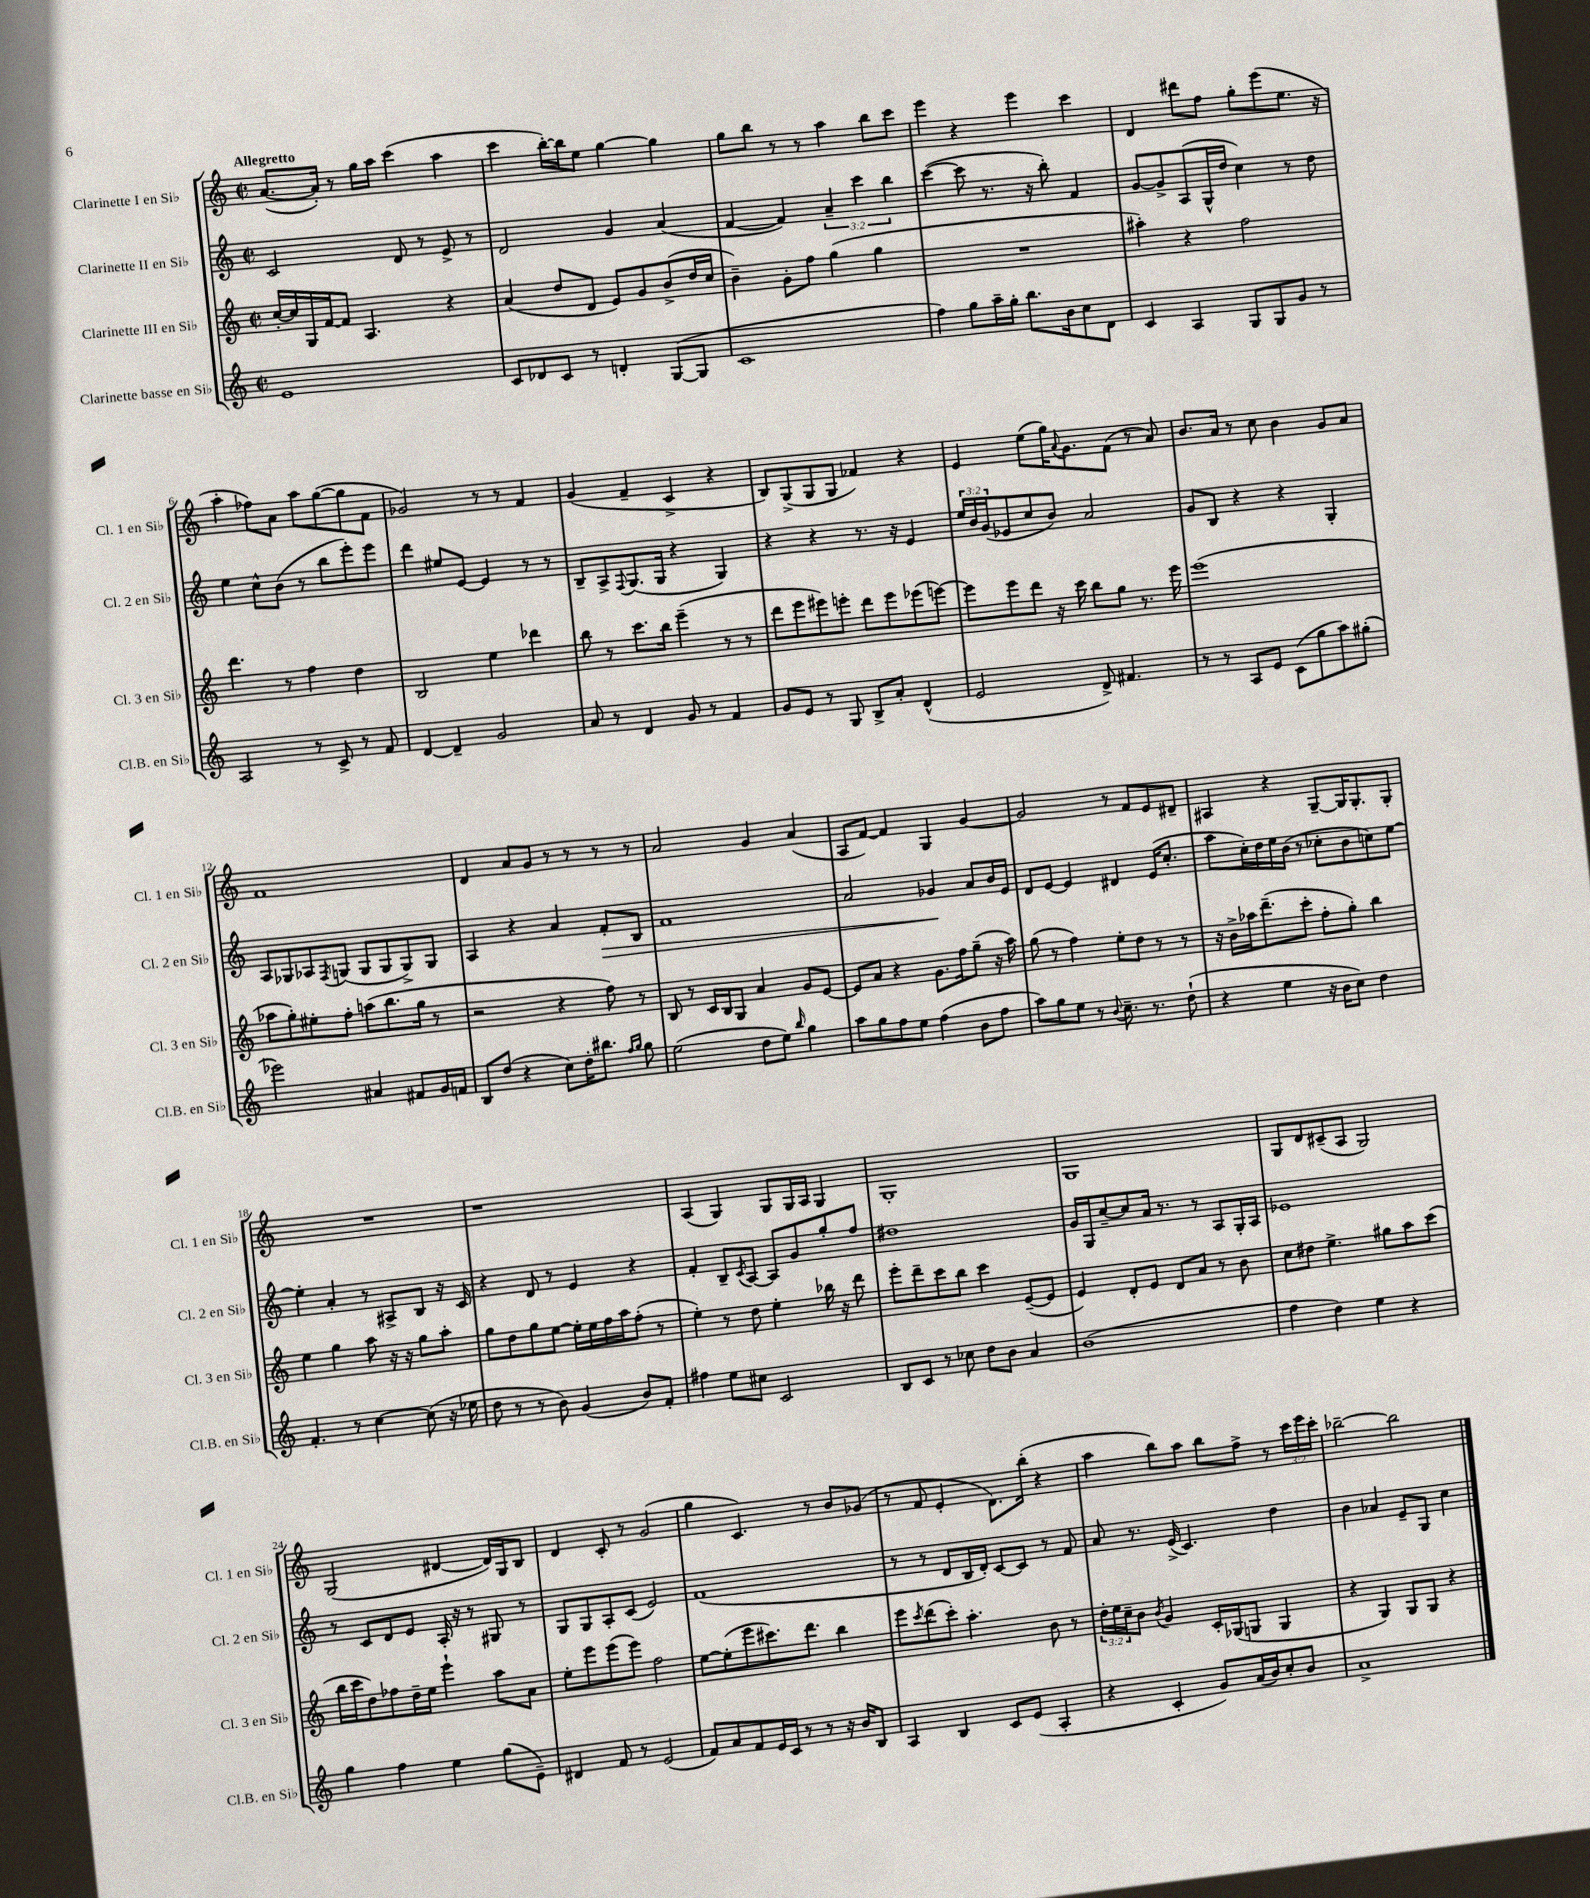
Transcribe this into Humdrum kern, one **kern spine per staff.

**kern	**kern	**kern	**dynam	**kern
*part4	*part3	*part2	*part2	*part1
*staff4	*staff3	*staff2	*staff2	*staff1
*I"Clarinette basse en Si♭	*I"Clarinette III en Si♭	*I"Clarinette II en Si♭	*	*I"Clarinette I en Si♭
*I'Cl.B. en Si♭	*I'Cl. 3 en Si♭	*I'Cl. 2 en Si♭	*	*I'Cl. 1 en Si♭
*clefG2	*clefG2	*clefG2	*	*clefG2
*k[]	*k[]	*k[]	*	*k[]
*M2/2	*M2/2	*M2/2	*	*M2/2
*met(c|)	*met(c|)	*met(c|)	*	*met(c|)
=1	=1	=1	=1	=1
!	!	!	!	!LO:TX:a:B:t=Allegretto
1e	[16cc'/LL	2c/	.	([8.a/L
.	16cc/]	.	.	.
.	16G/	.	.	.
.	[16f/J	.	.	16a'/Jk])
.	8f/J]	.	.	8r
.	4.A/	.	.	16gg\LL
.	.	.	.	16aa\JJ
.	.	8d/	.	(4ccc\
.	.	8r	.	.
.	4r	8e^/	.	4aa\
.	.	8r	.	.
=2	=2	=2	=2	=2
8c/L	(4a/	2d/	.	4ccc\
8d-X/	.	.	.	.
8c/J	8dd/L	.	.	[16bb'\LL)
.	.	.	.	16bb\J]
8r	8d/J	.	.	8ee\J
4dn'/	8e/L)	4g/	.	[4gg\
.	8g/	.	.	.
([8G/L	(8b^/	(4a/	.	4gg\]
8G/J]	16dd/L	.	.	.
.	16cc/JJ	.	.	.
=3	=3	=3	=3	=3
1c	4b~\)	[4f/	.	8gg\L
.	.	.	.	8bb\J
.	8g'\L	4f/])	.	8r
.	8ff\J	.	.	8r
.	(4gg\	6a~/	.	4aa\
.	.	6ccc\	.	.
.	4gg\	.	.	8bb\L
.	.	6bb\	.	.
.	.	.	.	8ccc\J
=4	=4	=4	=4	=4
4ff\)	1r	([4ccc\	.	4eee\
8gg\L	.	8ccc\]	.	4r
16aa~\L	.	8.r	.	.
16gg'\JJ	.	.	.	.
8.bb\L	.	.	.	4eee\
.	.	16r	.	.
.	.	8bb'\)	.	.
16b\k	.	.	.	.
8cc\	.	4f/	.	4ccc\
8d\J	.	.	.	.
=5	=5	=5	=5	=5
4c/	4aa#X'\)	[8g/L	.	4d/
.	.	8g^/]	.	.
4A/	4r	(8A/	.	8ddd#X\L
.	.	16G^^/L	.	8ff\J
.	.	16dd/JJ	.	.
8G/L	2ff\	4cc\)	.	8gg'\L
8G/	.	.	.	(8eee\
8g/J	.	8r	.	8.ee\J
8r	.	8dd\	.	.
.	.	.	.	16r
!!LO:LB:g=z
=6	=6	=6	=6	=6
2A/	4.ddd\	4ee\	.	4aa'\
.	.	8cc^^\L	.	8ff-X\L)
.	8r	(8b\J	.	8a\J
8r	4ff\	8r	.	8aa\L
8c^/	.	8bb\L	.	([8gg\
8r	4dd\	8eee'\)	.	8gg\]
8f/	.	8eee\J	.	8f\J
=7	=7	=7	=7	=7
[4d/	2B/	4ddd\	.	2g-X/)
4d~/]	.	8ee#X/L	.	.
.	.	[8e/J	.	.
2g/	4ee\	4e/]	.	8r
.	.	.	.	8r
.	4ddd-X\	8r	.	4f/
.	.	8r	.	.
=8	=8	=8	=8	=8
8a/	8bb\	8B~/L	.	(4g/
8r	8r	8A^/	.	.
.	.	8qqF/	.	.
4d/	8.ccc\L	(8.G/	.	4f~/
.	16bb\Jk	16G/Jk	.	.
8g/	(4eee~\	4r	.	4c^/
8r	.	.	.	.
4f/	8r	4G/)	.	4r
.	8r	.	.	.
=9	=9	=9	=9	=9
8g/L	8ddd\L	4r	.	8B/L)
8e/J	8eee\	.	.	(8G^/
8r	8eee#X\)	4r	.	8G/
8G/	8eeen'\J	.	.	8G/J
8B^/L	8ddd\L	8.r	.	4f-X/)
8a'/J	8eee\	.	.	.
.	.	16r	.	.
(4d^^/	(8eee-X\	4e/	.	4r
.	[8eeen\J)	.	.	.
=10	=10	=10	=10	=10
2e/	8eee\L]	24ee/LL	.	4e/
.	.	24b/	.	.
.	.	(24g/J	.	.
.	8eee\	8e-X/	.	.
.	8ddd\J	8cc/	.	(8ee\L
.	16r	8b/J)	.	16gg\K)
.	.	.	.	8qqa/
.	16ccc\	.	.	8.g\
8d^/)	8bb\L	2a/	.	.
4.f#X/	8gg\J	.	.	(8f\J
.	8.r	.	.	8r
.	.	.	.	8a/)
.	16eee\	.	.	.
=11	=11	=11	=11	=11
8r	(1eee	8g/L	.	8.b/L
8r	.	8B/J	.	.
.	.	.	.	16a/Jk
8A/L	.	4r	.	8r
8e/J	.	.	.	8cc\
(8c\L	.	4r	.	4b\
8gg\	.	.	.	.
8aa\)	.	4G'/	.	8g/L
(8gg#X'\J	.	.	.	8a/J
!!LO:LB:g=z
=12	=12	=12	=12	=12
2eee-X\)	8aa-X\L	8A/L	.	1f
.	8gg'\)	8G-X/	.	.
.	8ee#X'\	8A-X/	.	.
.	.	8qF/	.	.
.	8ff'\J	(8Gn/J	.	.
4a#X/	(8aan\L	8G/L	.	.
.	8.bb\	8G/	.	.
8f#X/L	.	8G^/)	.	.
.	16gg\Jk	.	.	.
16g/L	8r	8G/J	.	.
16fn/JJ	.	.	.	.
=13	=13	=13	=13	=13
8B/L	2r	4A/	.	4d/
(8dd/J	.	.	.	.
4r	.	4r	.	8a/L
.	.	.	.	8g/J
8cc\L)	4r	4a/	.	8r
16dd'\K	.	.	.	8r
8.bb#X\J	.	.	.	.
!	!	!	!LO:HP:b	!
.	8ff\)	8f'/L	>	8r
16qqff/LL	.	.	.	.
16qqgg/JJ	.	.	.	.
8gg\	8r	8B/J	.	8r
=14	=14	=14	=14	=14
(2ee\	8B/	1f	.	2a/
.	8r	.	.	.
.	16c/LL	.	.	.
.	16B/J	.	.	.
.	8G/J	.	.	.
8dd\L	4a/	.	.	4g/
8ee\J)	.	.	.	.
16qqbb/	.	.	.	.
4gg\	8g/L	.	.	(4a/
.	[8e/J	.	.	.
=15	=15	=15	=15	=15
8aa\L	8e/L]	2a/	.	8A/L
8gg\	8a/J	.	.	[8f/J)
8ff\	4r	.	.	4f/]
8ee\J	.	.	.	.
(4ff\	8.g\L	4g-X/	.	4G/
.	16ff\k	.	.	.
8b\L	(8gg~\J	8a/L	]	[4g/
8ff\J	16r	16b/L	.	.
.	16aa\)	16e/JJ	.	.
=16	=16	=16	=16	=16
8aa\L)	(8gg\	8d/L	.	2g/]
8gg\	8r	[8e/J	.	.
8ee\J	4ff\)	4e/]	.	.
8r	.	.	.	.
8qqb/	.	.	.	.
8.cc~\	8ee'\L	4d#X/	.	8r
.	8dd\J	.	.	8f/L
8.r	.	.	.	.
.	8r	(16e/KL	.	8e/
.	.	8.cc'/J	.	.
(8dd`\	8r	.	.	8d#X~/J
=17	=17	=17	=17	=17
4r	16r	8aa\L	.	4A#X/
.	16b^\LL	.	.	.
.	16aa-X\J	16cc'\L)	.	.
.	(8.ddd~\	16dd\	.	.
4ee\	.	16ee\	.	4r
.	.	(16b\JJ	.	.
.	8ccc'\J	8r	.	.
16r	8ff'\L	8cc-X'\L	.	[8G~/L
16b\KL	.	.	.	.
8cc\J)	8gg'\J)	8b\	.	16G/K]
.	.	.	.	8.G'/
4dd\	4bb\	8ccn\)	.	.
.	.	[8ee\J	.	8G'/J
!!LO:LB:g=z
=18	=18	=18	=18	=18
4.f'/	4ee\	4ee'\]	.	1r
.	4gg\	4a'/	.	.
8r	.	.	.	.
[4cc\	8aa\	8r	.	.
.	16r	8A#X^/L	.	.
.	16r	.	.	.
(8cc\]	8gg\L	8B/J	.	.
16r	8aa'\J	16r	.	.
16ee-X\	.	16c/	.	.
=19	=19	=19	=19	=19
8dd\	8gg\L	4r	.	1r
8r	8dd\	.	.	.
8r	8gg\	8d/	.	.
8b\)	[8ee\J	8r	.	.
(4g/	16ee'\LL]	4e/	.	.
.	16ee\	.	.	.
.	16ff\	.	.	.
.	16aa\J	.	.	.
8b/L)	(8ff'\J	4r	.	.
8f'/J	8r	.	.	.
=20	=20	=20	=20	=20
4ff#X\	4ee'\)	4f'/	.	(4A/
8ee\L	8r	8B~/L	.	4G/)
.	.	8qc/	.	.
8cc#X\J	8dd\	[8A/J	.	.
2c/	4ee'\	8A/L]	.	8G/L
.	.	8g/	.	16G/L
.	.	.	.	16A/JJ
.	16bb-X\	8gg'/	.	4G/
.	16r	.	.	.
.	8ddd\	8ff/J	.	.
=21	=21	=21	=21	=21
8B/L	8eee'\L	1dd#X	.	1G'
8c/J	8ddd~\	.	.	.
8r	8ccc\	.	.	.
8cc-X\	8bb\J	.	.	.
8dd\L	4ccc\	.	.	.
8b\J	.	.	.	.
4a/	([8e~/L	.	.	.
.	8e/J]	.	.	.
=22	=22	=22	=22	=22
(1b	4e/)	16g/LL	.	1G
.	.	16G/J	.	.
.	.	[8cc~/	.	.
.	8d'/L	8cc/]	.	.
.	8e/J	16a/Jk	.	.
.	.	8.r	.	.
.	8d/L	.	.	.
.	8a/J	8r	.	.
.	8r	8A/L	.	.
.	8b\	16G'/L	.	.
.	.	16A/JJ	.	.
=23	=23	=23	=23	=23
4ff\	8cc\L	1e-X	.	8G/L
.	8dd#X\J	.	.	8d/
4dd\)	4.ee^\	.	.	(8c#X~/
.	.	.	.	8A/J
4ee\	.	.	.	2G/)
.	8gg#X\L	.	.	.
4r	8aa\	.	.	.
.	(8ccc\J	.	.	.
!!LO:LB:g=z
=24	=24	=24	=24	=24
4gg\	16bb\LL	8r	.	(2G/
.	16ccc\J	.	.	.
.	8dd\)	8c/L	.	.
4ff\	8ff-X\	8d/	.	.
.	16dd~\L	8e/J	.	.
.	16ee\JJ	.	.	.
4ee\	4eee`\	16A'/	.	[4d#X/
.	.	16r	.	.
.	.	8r	.	.
(8gg\L	8aa\L	8G#X/	.	16d#/LL])
.	.	.	.	16G/J
8e~\J)	8a\J	8r	.	8B/J
=25	=25	=25	=25	=25
4d#X/	8ee'\L	8G/L	.	4d/
.	8eee\	8G/	.	.
8f/	(8eee\	8A'/	.	8c'/
8r	8eee\J)	(8c/J	.	8r
(2e/	2ff\	2e/)	.	(2g/
=26	=26	=26	=26	=26
8f/L)	[8ee\L	(1f	.	4gg\
8a/	(8ee'\]	.	.	.
8f/	8eee\	.	.	4.c/)
16e/L	8.ccc#X\)	.	.	.
16c/JJ	.	.	.	.
8r	.	.	.	.
.	8.ddd\J	.	.	.
8r	.	.	.	8r
16r	4bb\	.	.	8b/L
16b/KL	.	.	.	.
8B/J	.	.	.	(8g-X/J
=27	=27	=27	=27	=27
4A/	8eee\L	8r	.	8r
.	8qccc/	.	.	.
.	(8ddd\	8r	.	8f/
4B/	8ccc'\J)	8d/L	.	4e'/
.	4.aa'\	16B/L	.	.
.	.	16d'/JJ)	.	.
8c/L	.	[8c/L	.	8.d\L)
(8e/J	.	8c/J]	.	.
.	.	.	.	(16bb'\Jk
4A'/	8b\	8r	.	4r
.	8r	8f/	.	.
=28	=28	=28	=28	=28
4r	24dd'\LL	8a/	.	4aa\
.	24ee\	.	.	.
.	24cc~\J	.	.	.
.	8b\J	8.r	.	.
.	8qb/	.	.	.
4c'/	4g/	.	.	8bb\L)
.	.	(16e^/	.	.
.	.	4.c/)	.	8aa\J
8g/L)	16c'/LL	.	.	8bb\L
.	(16G-X/J	.	.	.
(16a/L	8Gn/J	.	.	8ff^\J
16b/J)	.	.	.	.
8cc'/	4G/	4dd\	.	8r
8b/J	.	.	.	24ccc\LL
.	.	.	.	24eee\
.	.	.	.	24ccc'\JJ
=29	=29	=29	=29	=29
1a^	4r	4b\	.	[2bb-X~\
.	4G/)	4a-X/	.	.
.	8G/L	8e~/L	.	2bb-\]
.	8G/J	8G/J	.	.
.	4r	4cc\	.	.
==	==	==	==	==
*-	*-	*-	*-	*-
